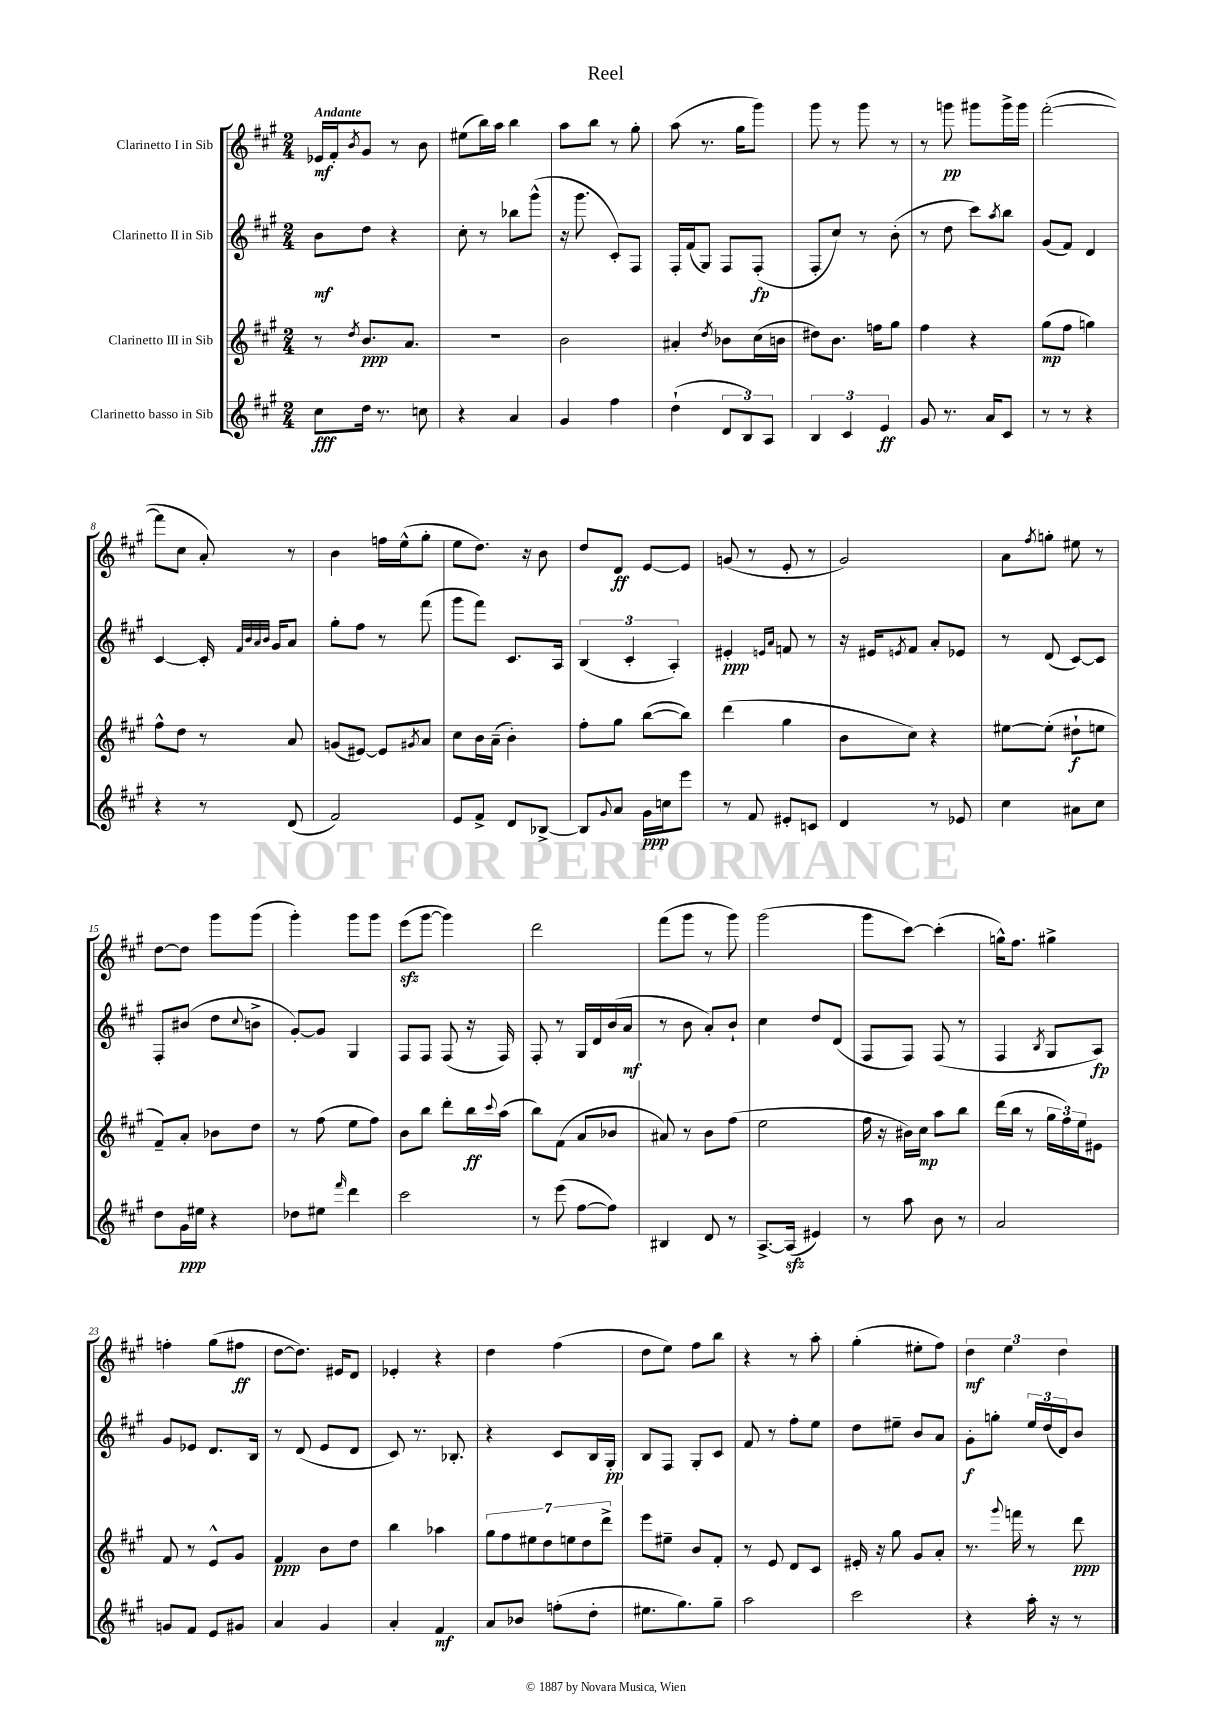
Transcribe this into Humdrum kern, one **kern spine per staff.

**kern	**dynam	**kern	**dynam	**kern	**dynam	**kern	**dynam
*part4	*part4	*part3	*part3	*part2	*part2	*part1	*part1
*staff4	*staff4	*staff3	*staff3	*staff2	*staff2	*staff1	*staff1
*I"Clarinetto basso in Sib	*	*I"Clarinetto III in Sib	*	*I"Clarinetto II in Sib	*	*I"Clarinetto I in Sib	*
*clefG2	*	*clefG2	*	*clefG2	*	*clefG2	*
*k[f#c#g#]	*	*k[f#c#g#]	*	*k[f#c#g#]	*	*k[f#c#g#]	*
*M2/4	*	*M2/4	*	*M2/4	*	*M2/4	*
=1	=1	=1	=1	=1	=1	=1	=1
!	!	!	!	!	!	!LO:TX:a:B:t=Andante	!
8cc#\L	fff	8r	.	8b\L	mf	16e-X/LL	mf
.	.	.	.	.	.	16f#'/J	.
.	.	8qdd/	.	.	.	8qb/	.
16dd\Jk	.	8.b/L	ppp	8dd\J	.	8g#/J	.
8.r	.	.	.	.	.	.	.
.	.	.	.	4r	.	8r	.
.	.	8.a/J	.	.	.	.	.
8ccn\	.	.	.	.	.	8b\	.
=2	=2	=2	=2	=2	=2	=2	=2
4r	.	2r	.	8cc#'\	.	(8ee#X\L	.
.	.	.	.	8r	.	16bb\L)	.
.	.	.	.	.	.	16aa\JJ	.
4a/	.	.	.	8bb-X\L	.	4bb\	.
.	.	.	.	(8ggg#^^\J	.	.	.
=3	=3	=3	=3	=3	=3	=3	=3
4g#/	.	2b\	.	16r	.	8aa\L	.
.	.	.	.	8.ggg#\	.	.	.
.	.	.	.	.	.	8bb\J	.
4ff#\	.	.	.	8c#'/L)	.	8r	.
.	.	.	.	8F#/J	.	8gg#'\	.
=4	=4	=4	=4	=4	=4	=4	=4
(4dd`\	.	4a#X'/	.	16F#'/LL	.	(8aa\	.
.	.	.	.	(16f#/J	.	.	.
.	.	.	.	8G#/J)	.	8.r	.
.	.	8qdd/	.	.	.	.	.
12d/L	.	8b-X\L	.	8F#/L	.	.	.
.	.	.	.	.	.	16gg#\KL	.
12B/)	.	.	.	.	.	.	.
.	.	(16cc#\L	.	(8F#'/J	fp	8ggg#\J)	.
12A/J	.	.	.	.	.	.	.
.	.	16bn\JJ	.	.	.	.	.
=5	=5	=5	=5	=5	=5	=5	=5
6B/	.	8dd#X\L)	.	8F#'/L	.	8ggg#\	.
.	.	8.b\J	.	8cc#/J)	.	8r	.
6c#/	.	.	.	.	.	.	.
.	.	.	.	8r	.	8ggg#\	.
.	.	16ffn\KL	.	.	.	.	.
6e/	ff	.	.	.	.	.	.
.	.	8gg#\J	.	(8b'\	.	8r	.
=6	=6	=6	=6	=6	=6	=6	=6
8g#/	.	4ff#\	.	8r	.	8r	.
8.r	.	.	.	8dd\	.	8gggn\	pp
.	.	4r	.	8ccc#\L)	.	8ggg#X\L	.
16a/KL	.	.	.	.	.	.	.
.	.	.	.	8qaa/	.	.	.
8c#/J	.	.	.	8bb\J	.	16ggg#^\L	.
.	.	.	.	.	.	16ggg#\JJ	.
=7	=7	=7	=7	=7	=7	=7	=7
8r	.	(8gg#\L	mp	(8g#/L	.	([2fff#'\	.
8r	.	8ff#\J	.	8f#/J)	.	.	.
4r	.	4ggn\)	.	4d/	.	.	.
!!LO:LB:g=z
=8	=8	=8	=8	=8	=8	=8	=8
4r	.	8ff#^^\L	.	[4c#/	.	8fff#\L]	.
.	.	8dd\J	.	.	.	8cc#\J	.
8r	.	8r	.	16c#'/]	.	8a'/)	.
.	.	.	.	32qqf#/LLL	.	.	.
.	.	.	.	32qqb/	.	.	.
.	.	.	.	32qqa/	.	.	.
.	.	.	.	32qqb/JJJ	.	.	.
.	.	.	.	16g#/KL	.	.	.
(8d/	.	8a/	.	8a/J	.	8r	.
=9	=9	=9	=9	=9	=9	=9	=9
2f#/)	.	(8gn/L	.	8gg#'\L	.	4b\	.
.	.	[8e#X/J)	.	8ff#\J	.	.	.
.	.	8e#/L]	.	8r	.	16ffn\LL	.
.	.	.	.	.	.	(16ee^^\J	.
.	.	8qg#X/	.	.	.	.	.
.	.	8a/J	.	(8fff#\	.	8gg#'\J	.
=10	=10	=10	=10	=10	=10	=10	=10
8e/L	.	8cc#\L	.	8ggg#\L	.	8ee\L	.
8f#^/J	.	16b\L	.	8fff#\J)	.	8.dd\J)	.
.	.	(16a~\JJ	.	.	.	.	.
8d/L	.	4b'\)	.	8.c#/L	.	.	.
.	.	.	.	.	.	16r	.
[8B-X^/J	.	.	.	.	.	8b\	.
.	.	.	.	16A/Jk	.	.	.
=11	=11	=11	=11	=11	=11	=11	=11
8B-/L]	.	8ff#'\L	.	(6B/	.	8dd/L	.
8qqg#/	.	.	.	.	.	.	.
8a/J	.	8gg#\J	.	.	.	8d/J	ff
.	.	.	.	6c#'/	.	.	.
16g#\LL	ppp	([8bb\L	.	.	.	[8e/L	.
16ccn\J	.	.	.	.	.	.	.
.	.	.	.	6A'/)	.	.	.
8eee\J	.	8bb\J])	.	.	.	8e/J]	.
=12	=12	=12	=12	=12	=12	=12	=12
8r	.	(4ddd\	.	4e#X'/	ppp	(8gn/	.
8f#/	.	.	.	.	.	8r	.
.	.	.	.	16qqen/LL	.	.	.
.	.	.	.	16qqa/JJ	.	.	.
8e#X'/L	.	4gg#\	.	8fn/	.	8e'/	.
8cn/J	.	.	.	8r	.	8r	.
=13	=13	=13	=13	=13	=13	=13	=13
4d/	.	8b\L	.	16r	.	2g#/)	.
.	.	.	.	16e#X/KL	.	.	.
.	.	.	.	8qen/	.	.	.
.	.	8cc#\J)	.	8f#/J	.	.	.
8r	.	4r	.	8a'/L	.	.	.
8e-X/	.	.	.	8e-X/J	.	.	.
=14	=14	=14	=14	=14	=14	=14	=14
4cc#\	.	[8ee#X\L	.	8r	.	8a\L	.
.	.	.	.	.	.	8qff#/	.
.	.	(8ee#'\J]	.	(8d/	.	8ggn'\J	.
8a#X\L	.	8dd#X`\L	f	[8c#/L)	.	8ee#X\	.
8cc#\J	.	8een\J	.	8c#/J]	.	8r	.
!!LO:LB:g=z
=15	=15	=15	=15	=15	=15	=15	=15
8dd\L	.	8f#~/L)	.	8F#'/L	.	[8dd\L	.
16g#\L	ppp	8a'/J	.	(8b#X/J	.	8dd\J]	.
16ee#X\JJ	.	.	.	.	.	.	.
4r	.	8b-X\L	.	8dd\L	.	8ggg#\L	.
.	.	.	.	8qqcc#/	.	.	.
.	.	8dd\J	.	8bn^\J	.	(8ggg#\J	.
=16	=16	=16	=16	=16	=16	=16	=16
8dd-X\L	.	8r	.	[8g#'/L)	.	4ggg#'\)	.
8ee#X\J	.	(8ff#\	.	8g#/J]	.	.	.
16qqfff#/	.	.	.	.	.	.	.
4ddd\	.	8ee\L	.	4G#/	.	8ggg#\L	.
.	.	8ff#\J)	.	.	.	8ggg#\J	.
=17	=17	=17	=17	=17	=17	=17	=17
2ccc#\	.	8b\L	.	8F#/L	.	(8eeezz\L	.
.	.	8bb\J	.	8F#/J	.	[8ggg#\J	.
.	.	8ddd'\L	.	(8F#/	.	4ggg#\])	.
.	.	16bb\L	ff	16r	.	.	.
.	.	8qqccc#/	.	.	.	.	.
.	.	(16aa\JJ	.	16F#/)	.	.	.
=18	=18	=18	=18	=18	=18	=18	=18
8r	.	8bb\L)	.	8F#'/	.	2ddd\	.
(8eee\	.	(8f#\J	.	8r	.	.	.
[8ff#\L	.	8a/L	.	16G#/LL	.	.	.
.	.	.	.	16d/	.	.	.
8ff#\J])	.	8b-X/J	.	(16b/	.	.	.
.	.	.	.	16a/JJ	mf	.	.
=19	=19	=19	=19	=19	=19	=19	=19
4B#X/	.	8a#X/)	.	8r	.	(8fff#\L	.
.	.	8r	.	8b\	.	8ggg#\J	.
8d/	.	8b\L	.	8a'/L)	.	8r	.
8r	.	(8ff#\J	.	8b`/J	.	8ggg#\)	.
=20	=20	=20	=20	=20	=20	=20	=20
[8.A^/L	.	2ee\	.	4cc#\	.	(2ggg#\	.
(16Azz/Jk]	.	.	.	.	.	.	.
4e#X/)	.	.	.	8dd/L	.	.	.
.	.	.	.	(8d/J	.	.	.
=21	=21	=21	=21	=21	=21	=21	=21
8r	.	16ff#\	.	8F#/L	.	8ggg#\L	.
.	.	16r	.	.	.	.	.
8aa\	.	16b#X\LL)	.	8F#/J)	.	[8ccc#\J)	.
.	.	16cc#\JJ	mp	.	.	.	.
8b\	.	8aa\L	.	(8F#/	.	(4ccc#'\]	.
8r	.	8bb\J	.	8r	.	.	.
=22	=22	=22	=22	=22	=22	=22	=22
2a/	.	(16ddd\LL	.	4F#/	.	16ggn^^\KL)	.
.	.	16bb\JJ	.	.	.	8.ff#\J	.
.	.	8r	.	.	.	.	.
.	.	.	.	8qB/	.	.	.
.	.	24gg#\LL	.	8G#/L	.	4gg#X^\	.
.	.	24ff#\)	.	.	.	.	.
.	.	24ee\J	.	.	.	.	.
.	.	8e#X\J	.	8A/J)	fp	.	.
!!LO:LB:g=z
=23	=23	=23	=23	=23	=23	=23	=23
8gn/L	.	8f#/	.	8g#/L	.	4ffn'\	.
8f#/J	.	8r	.	8e-X/J	.	.	.
8e/L	.	8e^^/L	.	8.d/L	.	(8gg#\L	.
8g#X/J	.	8g#/J	.	.	.	8ff#X\J	ff
.	.	.	.	16B/Jk	.	.	.
=24	=24	=24	=24	=24	=24	=24	=24
4a/	.	4f#/	ppp	8r	.	[8dd\L	.
.	.	.	.	(8d/	.	8.dd\J])	.
4g#/	.	8b\L	.	8e/L	.	.	.
.	.	.	.	.	.	16e#X/KL	.
.	.	8dd\J	.	8d/J	.	8d/J	.
=25	=25	=25	=25	=25	=25	=25	=25
4a'/	.	4bb\	.	8c#/)	.	4e-X'/	.
.	.	.	.	8.r	.	.	.
4f#/	mf	4aa-X\	.	.	.	4r	.
.	.	.	.	8.B-X'/	.	.	.
=26	=26	=26	=26	=26	=26	=26	=26
8a/L	.	14gg#\L	.	4r	.	4dd\	.
.	.	14ff#\	.	.	.	.	.
8b-X/J	.	.	.	.	.	.	.
.	.	14ee#X\	.	.	.	.	.
.	.	14dd\	.	.	.	.	.
(8ffn'\L	.	.	.	8c#/L	.	(4ff#\	.
.	.	14een\	.	.	.	.	.
.	.	14dd\	.	.	.	.	.
8dd'\J	.	.	.	16B/L	.	.	.
.	.	14ddd^\J	.	.	.	.	.
.	.	.	.	16G#'/JJ	pp	.	.
=27	=27	=27	=27	=27	=27	=27	=27
8.ee#X\L	.	8eee\L	.	8B/L	.	8dd\L	.
.	.	8ee#X~\J	.	8F#/J	.	8ee\J)	.
8.gg#\)	.	.	.	.	.	.	.
.	.	8b/L	.	8G#'/L	.	8ff#\L	.
8gg#~\J	.	8f#'/J	.	8c#/J	.	8bb\J	.
=28	=28	=28	=28	=28	=28	=28	=28
2aa\	.	8r	.	8f#/	.	4r	.
.	.	8e/	.	8r	.	.	.
.	.	8d/L	.	8ff#'\L	.	8r	.
.	.	8c#/J	.	8ee\J	.	8aa'\	.
=29	=29	=29	=29	=29	=29	=29	=29
2ccc#\	.	16e#X'/	.	8dd\L	.	(4gg#'\	.
.	.	16r	.	.	.	.	.
.	.	8gg#\	.	8ee#X~\J	.	.	.
.	.	8g#/L	.	8b/L	.	8ee#X'\L	.
.	.	8a'/J	.	8a/J	.	8ff#\J)	.
=30	=30	=30	=30	=30	=30	=30	=30
4r	.	8.r	.	8g#'\L	f	6dd\	mf
.	.	.	.	8ggn'\J	.	.	.
.	.	.	.	.	.	6ee\	.
.	.	8qqggg#/	.	.	.	.	.
.	.	16fffn\	.	.	.	.	.
16aa'\	.	8r	.	24ee/LL	.	.	.
.	.	.	.	(24dd/	.	.	.
16r	.	.	.	.	.	.	.
.	.	.	.	24d/J)	.	6dd\	.
8r	.	8ddd\	ppp	8b/J	.	.	.
==	==	==	==	==	==	==	==
*-	*-	*-	*-	*-	*-	*-	*-
